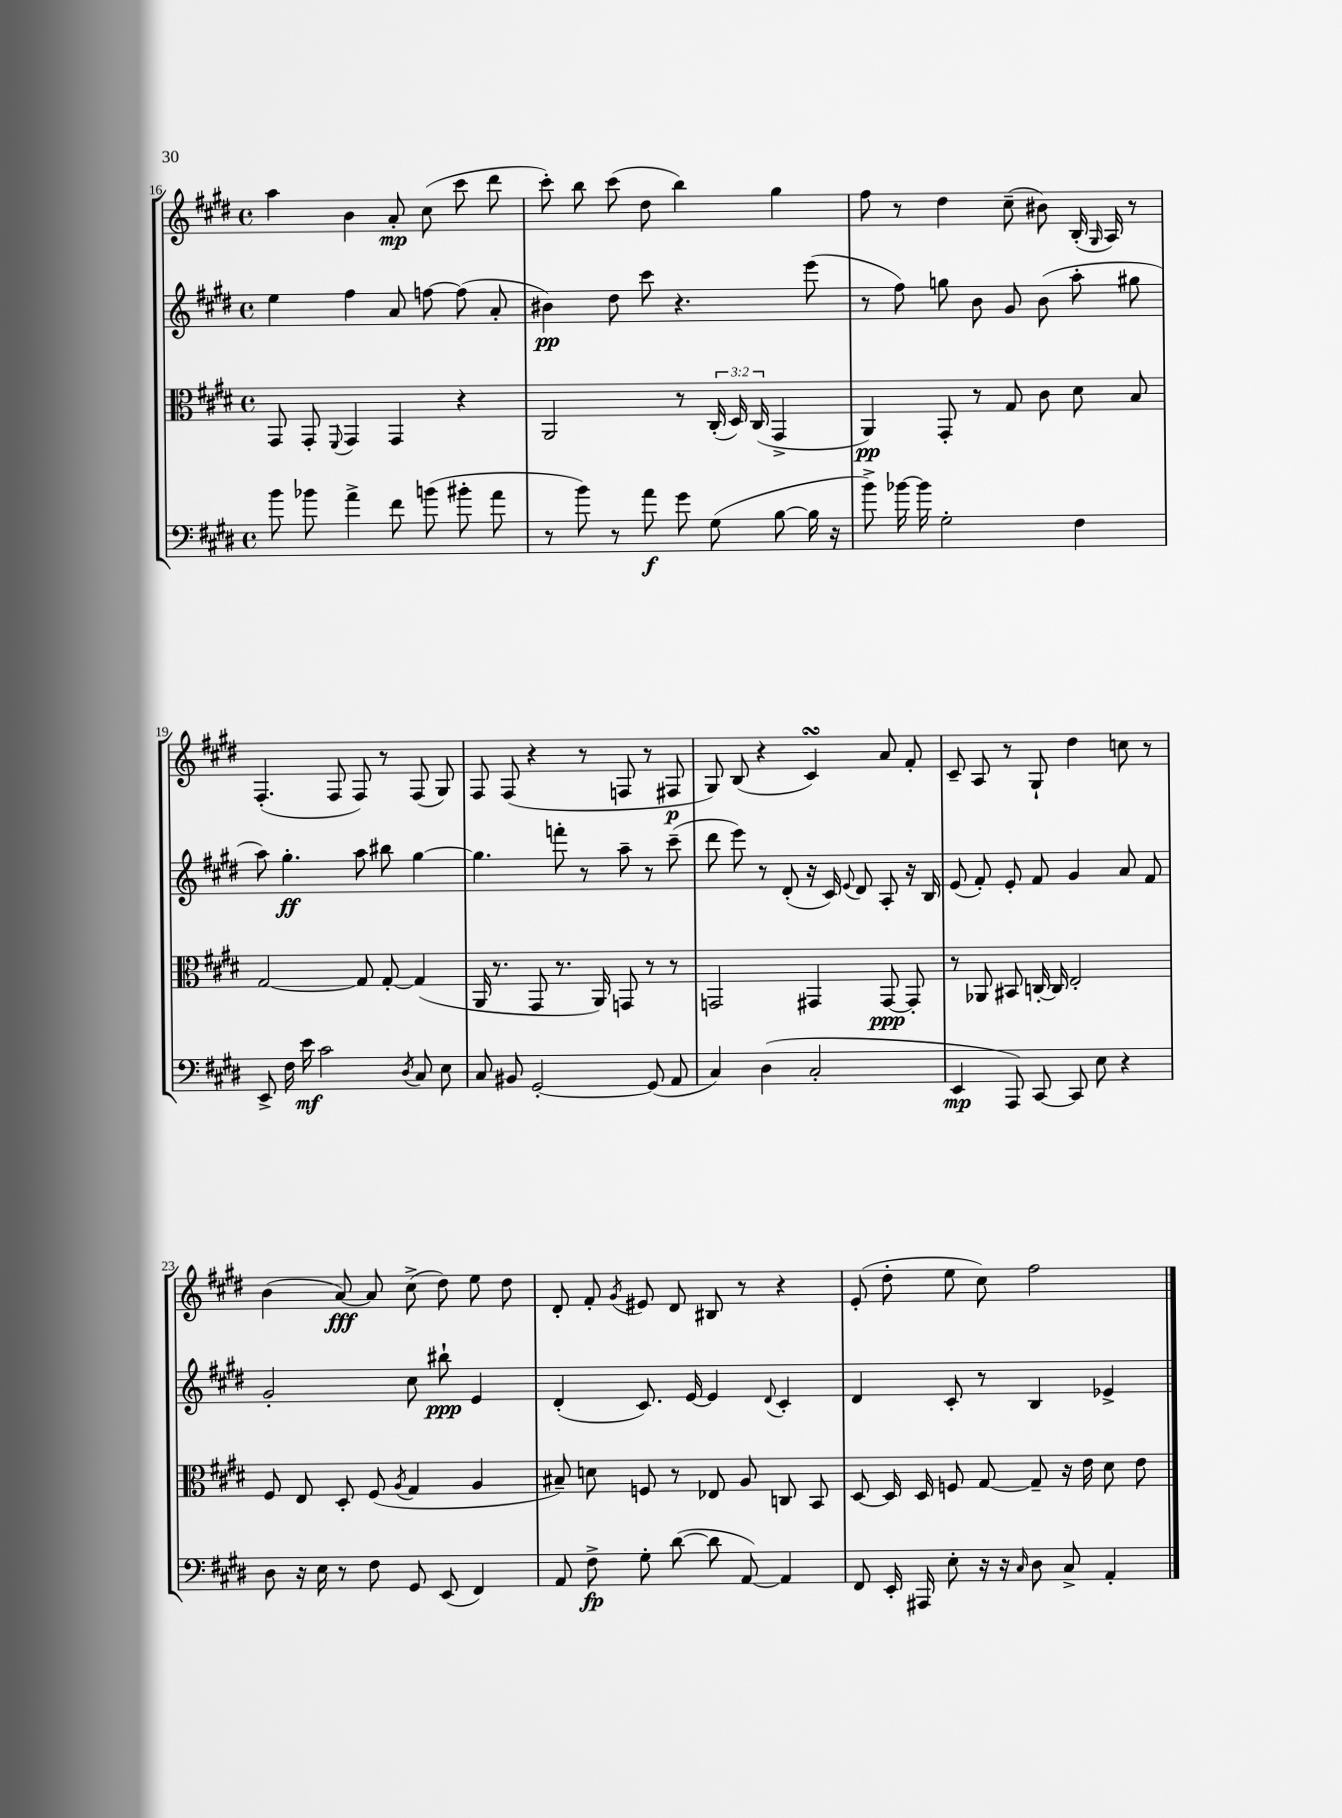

**kern	**kern	**kern	**kern
*staff4	*staff3	*staff2	*staff1
*clefF4	*clefC3	*clefG2	*clefG2
*k[f#c#g#d#]	*k[f#c#g#d#]	*k[f#c#g#d#]	*k[f#c#g#d#]
*M4/4	*M4/4	*M4/4	*M4/4
*met(c)	*met(c)	*met(c)	*met(c)
8b\	8GG#/	4ee\	4aa\
8b-\	8GG#'/	.	.
.	8qqFF#/	.	.
4a^\	4GG#/	4ff#\	4b\
8f#\	4GG#/	8a/	8a'/
(8b\	.	[8ff\	(8cc#\
8b#'\	4r	(8ff\]	8ccc#\
8a\	.	8a'/	8ddd#\
=	=	=	=
8r	2AA/	4b#\)	8ccc#'\)
8b\)	.	.	8bb\
8r	.	8dd#\	(8ccc#\
8a\	.	8ccc#\	8dd#\
8g#\	8r	4.r	4bb\)
(8G#\	(24C#'/	.	.
.	24D#/)	.	.
.	(24C#/	.	.
[8B\	4GG#^/	.	4gg#\
16B\]	.	(8eee\	.
16r	.	.	.
=	=	=	=
8b^\)	4AA/)	8r	8ff#\
[16b-\	.	8ff#\)	8r
16b-\]	.	.	.
2G#'\	8GG#'/	8gg\	4dd#\
.	8r	8b\	.
.	8G#/	8g#/	(8cc#~\
.	8c#\	(8b\	8b#\)
4F#\	8d#\	8aa'\	(16B'/
.	.	.	16qqG#/
.	.	.	16A/)
.	8B/	8gg#\	8r
=	=	=	=
8EE^/	[2G#/	8aa\)	(4.F#'/
16F#\	.	4.gg#'\	.
16e\	.	.	.
2c#\	.	.	.
.	.	.	8F#/
.	8G#/]	8aa\	8F#/)
.	[8G#'/	8bb#\	8r
8qD#/	.	.	.
8C#/	(4G#/]	[4gg#\	(8F#/
8E\	.	.	8G#/)
=	=	=	=
8C#/	16AA/	4.gg#\]	8F#/
.	8.r	.	.
8BB#/	.	.	(8F#/
[2GG#'/	8GG#/	.	4r
.	8.r	8fff'\	.
.	.	8r	8r
.	16AA/)	.	.
.	8GG/	8aa~\	8F/
(8GG#/]	8r	8r	8r
8AA/	8r	(8ccc#~\	8F#/
=	=	=	=
4C#/)	2GG/	8ddd#\	8G#/)
.	.	8eee\)	(8B/
(4D#\	.	8r	4r
.	.	(8d#'/	.
2C#'/	4GG#/	16r	4c#/)
.	.	16c#/)	.
.	.	8qqe/	.
.	.	8d#/	.
.	[8GG#/	8A'/	8a/
.	8GG#'/]	16r	8f#'/
.	.	16B/	.
=	=	=	=
4EE/	8r	(8e/	8c#~/
.	8AA-/	8f#'/)	8A/
8AAA/)	8BB#/	8e'/	8r
[8CC#/	[16C'/	8f#/	8G#`/
.	16C/]	.	.
8CC#/]	2E'/	4g#/	4dd#\
8E\	.	.	.
4r	.	8a/	8cc\
.	.	8f#/	8r
=	=	=	=
8D#\	8F#/	2g#'/	(4b\
16r	8E/	.	.
16E\	.	.	.
8r	8D#'/	.	[8a/)
8F#\	(8F#/	.	8a/]
.	8qA/	.	.
8GG#/	4G#/	8cc#\	(8cc#^\
(8EE/	.	8bb#`\	8dd#\)
4FF#/)	4A/	4e/	8ee\
.	.	.	8dd#\
=	=	=	=
8AA/	8B#~/)	(4d#'/	8d#'/
8F#^\	8d\	.	8f#'/
.	.	.	8qg#/
8G#'\	8F/	8.c#/)	8e#/
([8d#\	8r	.	8d#/
.	.	[16e/	.
8d#\]	8E-/	4e/]	8B#/
[8AA/)	8A/	.	8r
.	.	8qqd#/	.
4AA/]	8C/	4c#'/	4r
.	8BB/	.	.
=	=	=	=
8FF#/	[8D#/	4d#/	(8e'/
16EE'/	16D#/]	.	8dd#'\
16AAA#/	16D#/	.	.
8E'\	8F/	8c#'/	8ee\
16r	[8G#/	8r	8cc#\)
16r	.	.	.
16qqC#/	.	.	.
8D#\	8G#~/]	4B/	2ff#\
8C#^/	16r	.	.
.	16e\	.	.
4AA'/	8d#\	4e-^/	.
.	8e\	.	.
==	==	==	==
*-	*-	*-	*-
